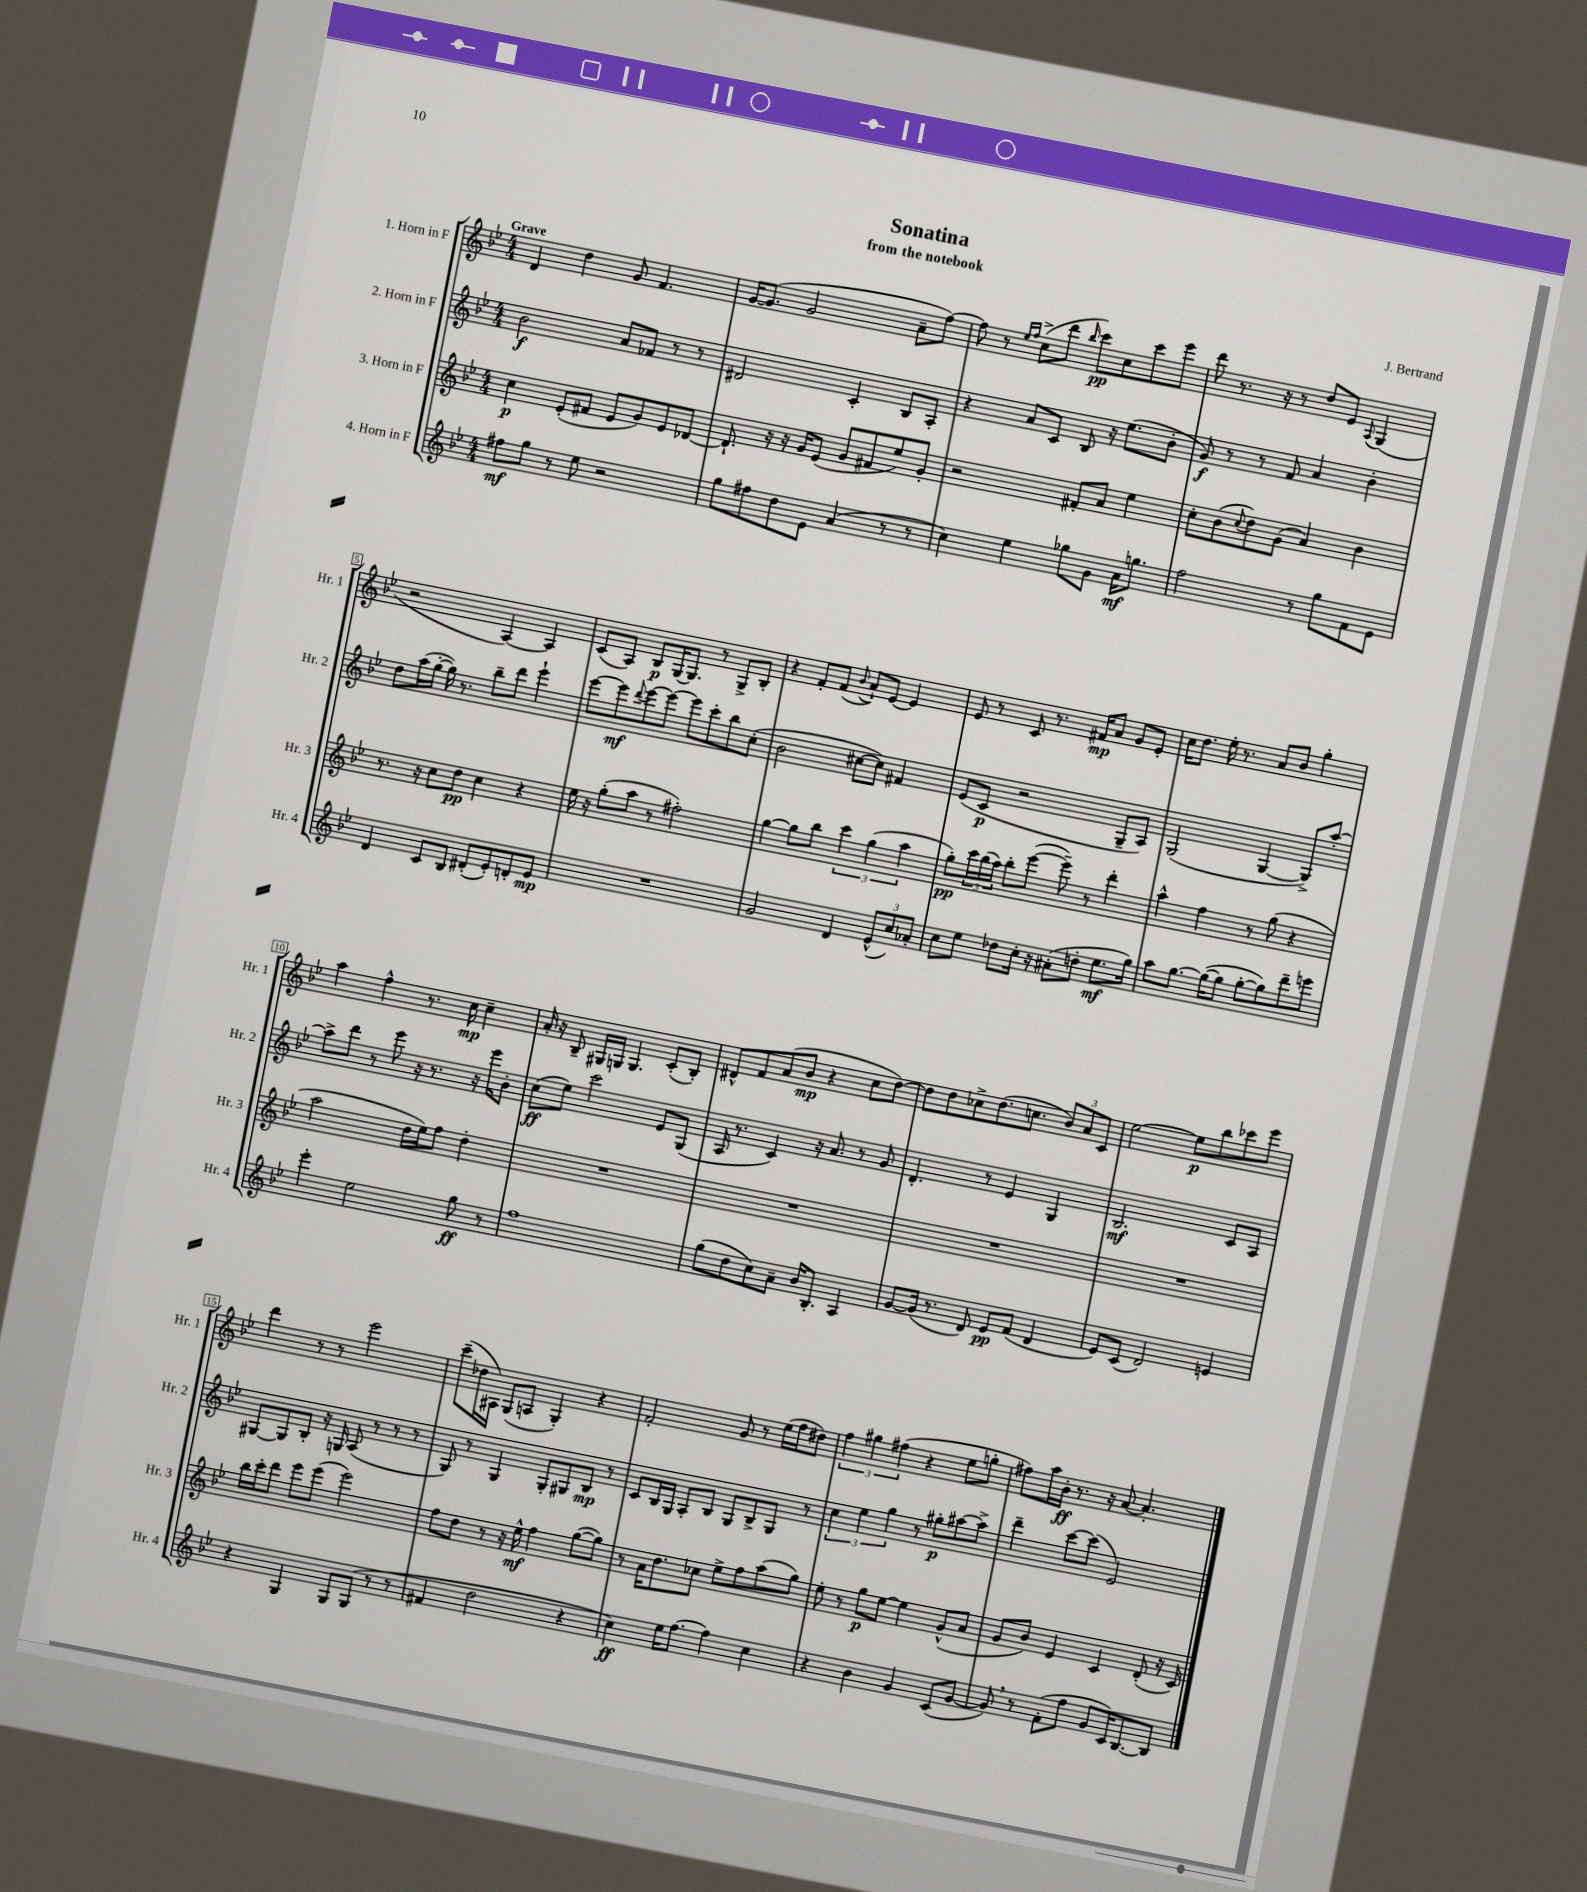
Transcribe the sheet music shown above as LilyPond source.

\header { title = "Sonatina" composer = "J. Bertrand" subtitle = "from the notebook" }
<<
\new StaffGroup <<
\new Staff = "s0" \with { instrumentName = "1. Horn in F" shortInstrumentName = "Hr. 1" } {
    \clef treble \key bes \major \numericTimeSignature \time 4/4 \tempo "Grave"
    d'4 d''4 g'8 f'4. |
    g'16~ g'8.( g'2 a'8-- f''8~) |
    f''8 r8 \grace { ees''16 f''16 } c''8->( d'''8 \grace { bes''16 } c'''8\pp) c''8 c'''8 ees'''8 |
    d'''8 r8. r16 r8 d''8 ees'8 \appoggiatura { a8 } g4( |
    r2 a4~) a4 |
    c'8( a8) bes8\p g16~ g8. r8 g8-> bes8-. |
    r4 f'8-. f'8( \appoggiatura { bes'8 } a'8-!) ees'8~ ees'4 |
    ees'8 r8 c'8 r8. fis'16\mp a'8 g'8 ees'8-. |
    c''16 d''8. ees''16-. r8. a'8 bes'8 g''4-. |
    a''4 f''4-^ r8. c''16\mp c''4-- |
    a'16-. r16 bes8-- gis16 g16 g4. c'8-.( bes8-.) |
    dis'8-^ f'8 a'8( bes'8\mp r4 c''8 d''8~) |
    d''8 d''8 ces''8-> d''8.( c''8. \tuplet 3/2 { bes'8) a'8 c'8 } |
    ees''2~ ees''8\p bes''8 ces'''8 ees'''8 |
    d'''4 r8 r8 ees'''2 |
    c'''8--( des''16 ais16) g8( a8 g4-.) r4 |
    f'2-. g'8 r8 ees''16( f''16 dis''8) |
    \tuplet 3/2 { f''4 gis''4 fis''4( } r4 ees''8 g''8-. |
    fis''8) a''16 bes'16-.\ff r8. r16 a'8~ a'4.-. \bar "|." |
}
\new Staff = "s1" \with { instrumentName = "2. Horn in F" shortInstrumentName = "Hr. 2" } {
    \clef treble \key bes \major \numericTimeSignature \time 4/4
    bes'2\f a'8 fes'8 r8 r8 |
    dis'2 c'4-. bes8 a8-. |
    r4 a'8 c'8 bes8 r16 ees''8.( bes'8-. |
    g'8\f) r8 r8 f'8 a'4 bes'4-. |
    d''8 a''16( g''16~-. g''16) r8. bes''8-- d'''8 ees'''4-! |
    ees'''8~ ees'''8\mf \appoggiatura { d'''8 } ees'''8~ ees'''8~ ees'''8 c'''8-. bes''8 c''8-.( |
    bes'2 cis''8~ cis''8) fis'4 |
    ees'8( c'8\p r2 g8-- a8) |
    g2( g4~ g8->) a''8~-. |
    a''8-> d'''8 r8 ees'''8 r16 r8. r16 ees'''16 bes'8-. |
    c''8\ff( ees''8) c'''2 ees'8 g8( |
    a16 r8. c'4) r16 a'8. r8 g'8 |
    d'4.-. r8 ees'4 g4 |
    bes2.\mf c'8 a8 |
    gis8~ gis8 bes8-. r16 g16 a8( r8 r8 r8 |
    g8) r8 g4 g8-. gis8 bes8\mp r8 |
    c'8 bes16 g16 a8-. bes8 g8 bes8-> g8 r8 |
    \tuplet 3/2 { c''4 ees''4 g''4 } r8 gis''8-.\p ais''8~ ais''8-> |
    d'''4-- c'''8~ c'''8( ees'2) \bar "|." |
}
\new Staff = "s2" \with { instrumentName = "3. Horn in F" shortInstrumentName = "Hr. 3" } {
    \clef treble \key bes \major \numericTimeSignature \time 4/4
    c''4\p ees'8-.( fis'8 ees'8 g'8) ees'8 des'8~ |
    des'8.-! r16 r16 g'16 ees'8( g'8 fis'8 ees''8) g'8-. |
    r2 fis'8-. a'8 ees''4 |
    c''8-. bes'8( \appoggiatura { c''8 } d''8) g'8( a'4) bes'4 |
    r8. r16 c''8 d''8\pp c''4 r4 |
    ees''16 r16 g''8-.( a''8 r8 fis''2-.) |
    g''4~ g''8 bes''8 \tuplet 3/2 { c'''4 g''4( a''4 } |
    g''8-.\pp) \tuplet 3/2 { c'''16 bes''16( a''16) } bes''8-. ees'''8~( ees'''8--) r8 d'''4-. |
    a''4-^ f''4 r8 g''8( r4 |
    a''2 d''16 ees''16) f''8 d''4-. |
    R1 |
    R1 |
    R1 |
    R1 |
    bes''16 c'''16-. d'''8 ees'''8 ees'''8( ees'''2) |
    f''8 d''8 r8 r16 ees''16-^\mf f''4 g''8~( g''8) |
    r8 a'16 d''8. ces''8 ees''8-> f''8 a''8( g''8) |
    ees''8-. r8 g''8\p ees''8~ ees''4 g'8-^( a'8 |
    g'8 bes'8) ees'4 c'4 d'8-.( r16 c'16) \bar "|." |
}
\new Staff = "s3" \with { instrumentName = "4. Horn in F" shortInstrumentName = "Hr. 4" } {
    \clef treble \key bes \major \numericTimeSignature \time 4/4
    fis''8\mf g''8 r8 ees''8 r2 |
    g''8 fis''8 d''8 ees'8 a'4( r8 r8 |
    c''4) ees''4 ges''8 g'8 a'16\mf g''8. |
    f''2 r8 g''8 f'8 ees'8 |
    d'4 c'8 bes8 dis'8-.( ees'8-.) d'8-. ees'8\mp |
    R1 |
    g'2 d'4 \tuplet 3/2 { ees'8-^( c''8) aes'8-. } |
    c''8 ees''8 des''8 c''16-. r16 ais'8-.( d''8-. ees''8.\mf g''16) |
    a''8 g''8.~ g''16~( g''8 g''8~-. g''8) d'''8-- e'''8 |
    ees'''4-. ees''2 g''8\ff r8 |
    f''1 |
    g''8( d''8 c''8) a'8-- bes'16 bes8.-. a4 |
    g'8~ g'16( r8. d'8) ees'8\pp f'8( d'4 |
    ees'8) c'8( d'2) e'4 |
    r4 g4 g8 g8( r8 r8 |
    fis'4 d''2 r4 |
    c''4\ff) ees''16 f''8.~ f''4 c''4 |
    r4 bes'4 g'4 c'8( g'8~ |
    g'8) \breathe r8 f'8-.( f''8 g'8 c'16) bes8.~ bes8 \bar "|." |
}
>>
>>
\layout { \context { \Score \override BarNumber.stencil = #(make-stencil-boxer 0.1 0.3 ly:text-interface::print) } }
